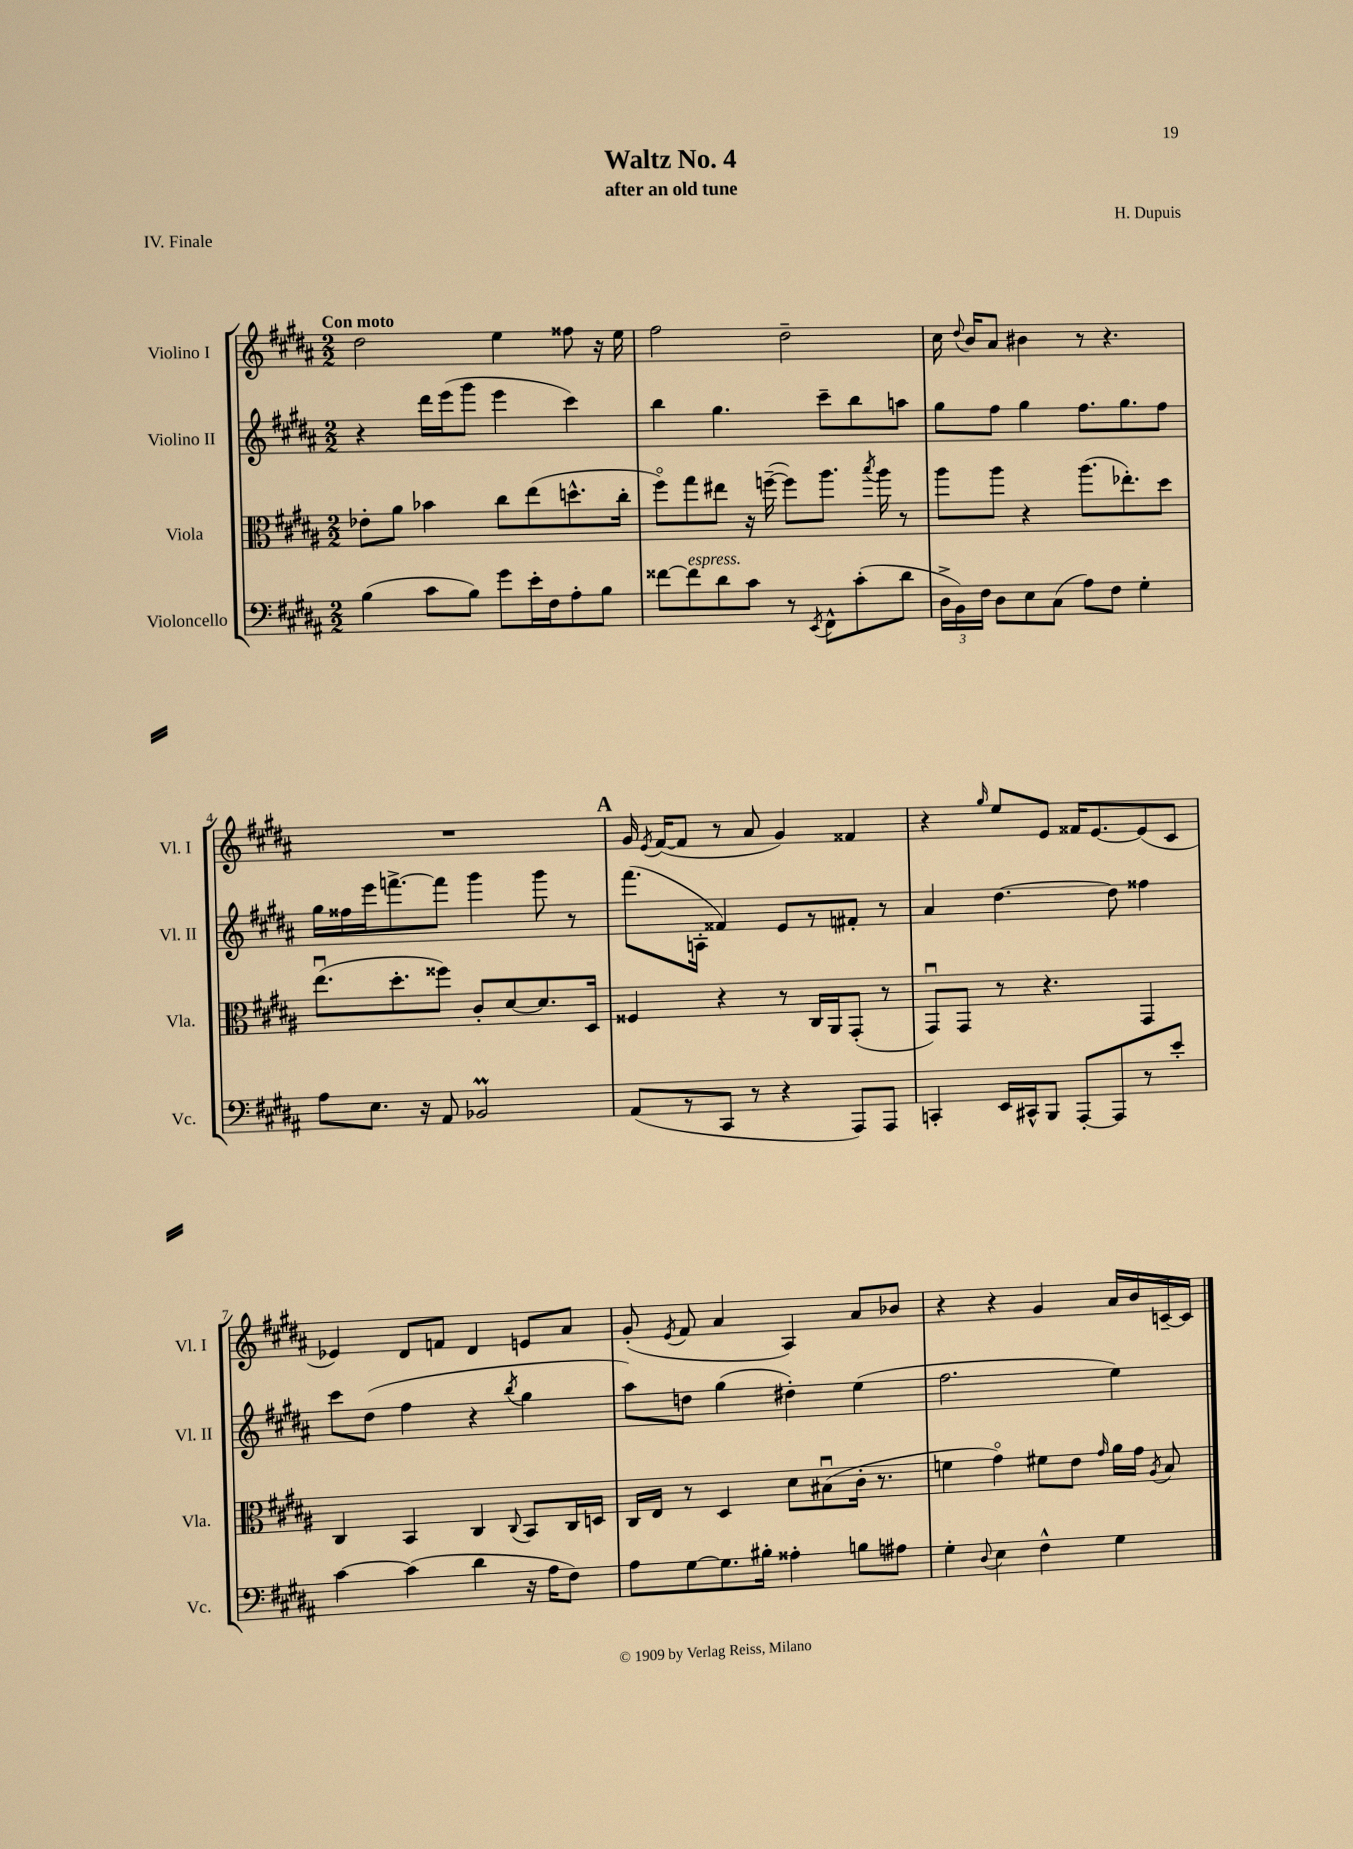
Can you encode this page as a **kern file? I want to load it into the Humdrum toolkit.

**kern	**kern	**kern	**kern
*staff4	*staff3	*staff2	*staff1
*clefF4	*clefC3	*clefG2	*clefG2
*k[f#c#g#d#a#]	*k[f#c#g#d#a#]	*k[f#c#g#d#a#]	*k[f#c#g#d#a#]
*M2/2	*M2/2	*M2/2	*M2/2
(4B\	8e-'\L	4r	2dd#\
.	8a#\J	.	.
8c#\L	4b-\	16ddd#\LL	.
.	.	(16eee\J	.
8B\J)	.	8ggg#\J	.
8g#\L	8cc#\L	4eee\	4ee\
16e'\L	(8ee\	.	.
16F#\J	.	.	.
8A#'\	8.dd^^\	4ccc#\)	8ff##\
8B\J	.	.	16r
.	16cc#'\Jk	.	16ee\
=	=	=	=
[8f##\L	8ff#o\L)	4bb\	2ff#\
8f##\]	8gg#\	.	.
8d#\	8ee#\J	4.gg#\	.
8c#\J	16r	.	.
.	([16ff~\	.	.
8r	8ff\]L)	.	2dd#~\
8qEE/	.	.	.
8FF#^^\L	8.aa#\J	8ccc#~\L	.
(8c#'\	.	8bb\	.
.	8qbb/	.	.
.	16aa#\	.	.
8d#\J	8r	8aa\J	.
=	=	=	=
24D#^\LL	8aa#\L	8gg#\L	16cc#\
24BB\)	.	.	.
.	.	.	8qqdd#/
.	.	.	16b/LK
24F#\JJ	.	.	.
8D#\L	8aa#\J	8ff#\J	8a#/J
8E\	4r	4gg#\	4b#\
(8C#\J	.	.	.
8A#\L)	(8.aa#\L	8.ff#\L	8r
8F#\J	.	.	4.r
.	8.ee-'\)	8.gg#\	.
4G#'\	.	.	.
.	8dd#\J	8ff#\J	.
=	=	=	=
8A#\L	(8.eeu\L	16gg#\LL	1r
.	.	16ff##\	.
8.E\J	.	16eee\J	.
.	8.dd#'\	[8.fff^\	.
16r	.	.	.
8AA#/	8ff##\J)	8fff\]J	.
2BB-/	8c#'/L	4ggg#\	.
.	[8d#/	.	.
.	8.d#/]	8ggg#\	.
.	.	8r	.
.	16D#/Jk	.	.
=	=	=	=
(8AA#/L	4F##/	(8.fff#\L	16g#/
.	.	.	8qe/
.	.	.	([16f#/LK
8r	.	.	8f#/]J
.	.	16A'\Jk	.
8CC#/J	4r	4f##/)	8r
8r	.	.	8a#/
4r	8r	8e/L	4g#/)
.	16C#/LL	8r	.
.	16AA#/J	.	.
8AAA#/L)	(8GG#'/J	8f#'/J	4f##/
8AAA#/J	8r	8r	.
=	=	=	=
4CC'/	8GG#u/L)	4a#/	4r
.	8GG#/J	.	.
.	.	.	16qqgg#/
16EE/LL	8r	[4.dd#\	8ee/L
16CC#^^/J	.	.	.
8BBB/J	4.r	.	8e/J
[8AAA#'/L	.	.	16f##/LK
.	.	.	[8.e/
8AAA#/]	.	8dd#\]	.
8r	4GG#/	4ff##\	(8e/]
8e'/J	.	.	8c#/J
=	=	=	=
[4c#\	4C#/	8ccc#\L	4e-/)
.	.	(8dd#\J	.
(4c#\]	4BB/	4ff#\	8d#/L
.	.	.	8f/J
4d#\	4C#/	4r	4d#/
.	8qqC#/	8qbb/	.
16r	8BB/L	4gg#\	8e/L
16A#\LK	.	.	.
8F#\J)	16C#/L	.	8a#/J
.	16D/JJ	.	.
=	=	=	=
8A#\L	16C#/LL	8aa#\L)	(8g#'/
.	16E/JJ	.	.
.	.	.	8qe/
[8G#\	8r	8dd\J	8f#/
8.G#\]	4D#/	(4gg#\	4a#/
16B#'\Jk	.	.	.
4A##'\	8d#\L	4dd#'\)	4A#/)
.	(8B#u\	.	.
8B\L	16c#'\Jk	(4ee\	8a#/L
.	8.r	.	.
8A#\J	.	.	8b-/J
=	=	=	=
4G#'\	4f\	2.ff#\	4r
8qqD#/	.	.	.
4E\	4g#o\)	.	4r
4F#^^\	8f#\L	.	4g#/
.	8e\J	.	.
.	16qqg#/	.	.
4G#\	16a#\LL	4ee\)	16a#/LL
.	16g#\JJ	.	16b/
.	8qA#/	.	.
.	8B/	.	[16c~/
.	.	.	16c/]JJ
==	==	==	==
*-	*-	*-	*-
